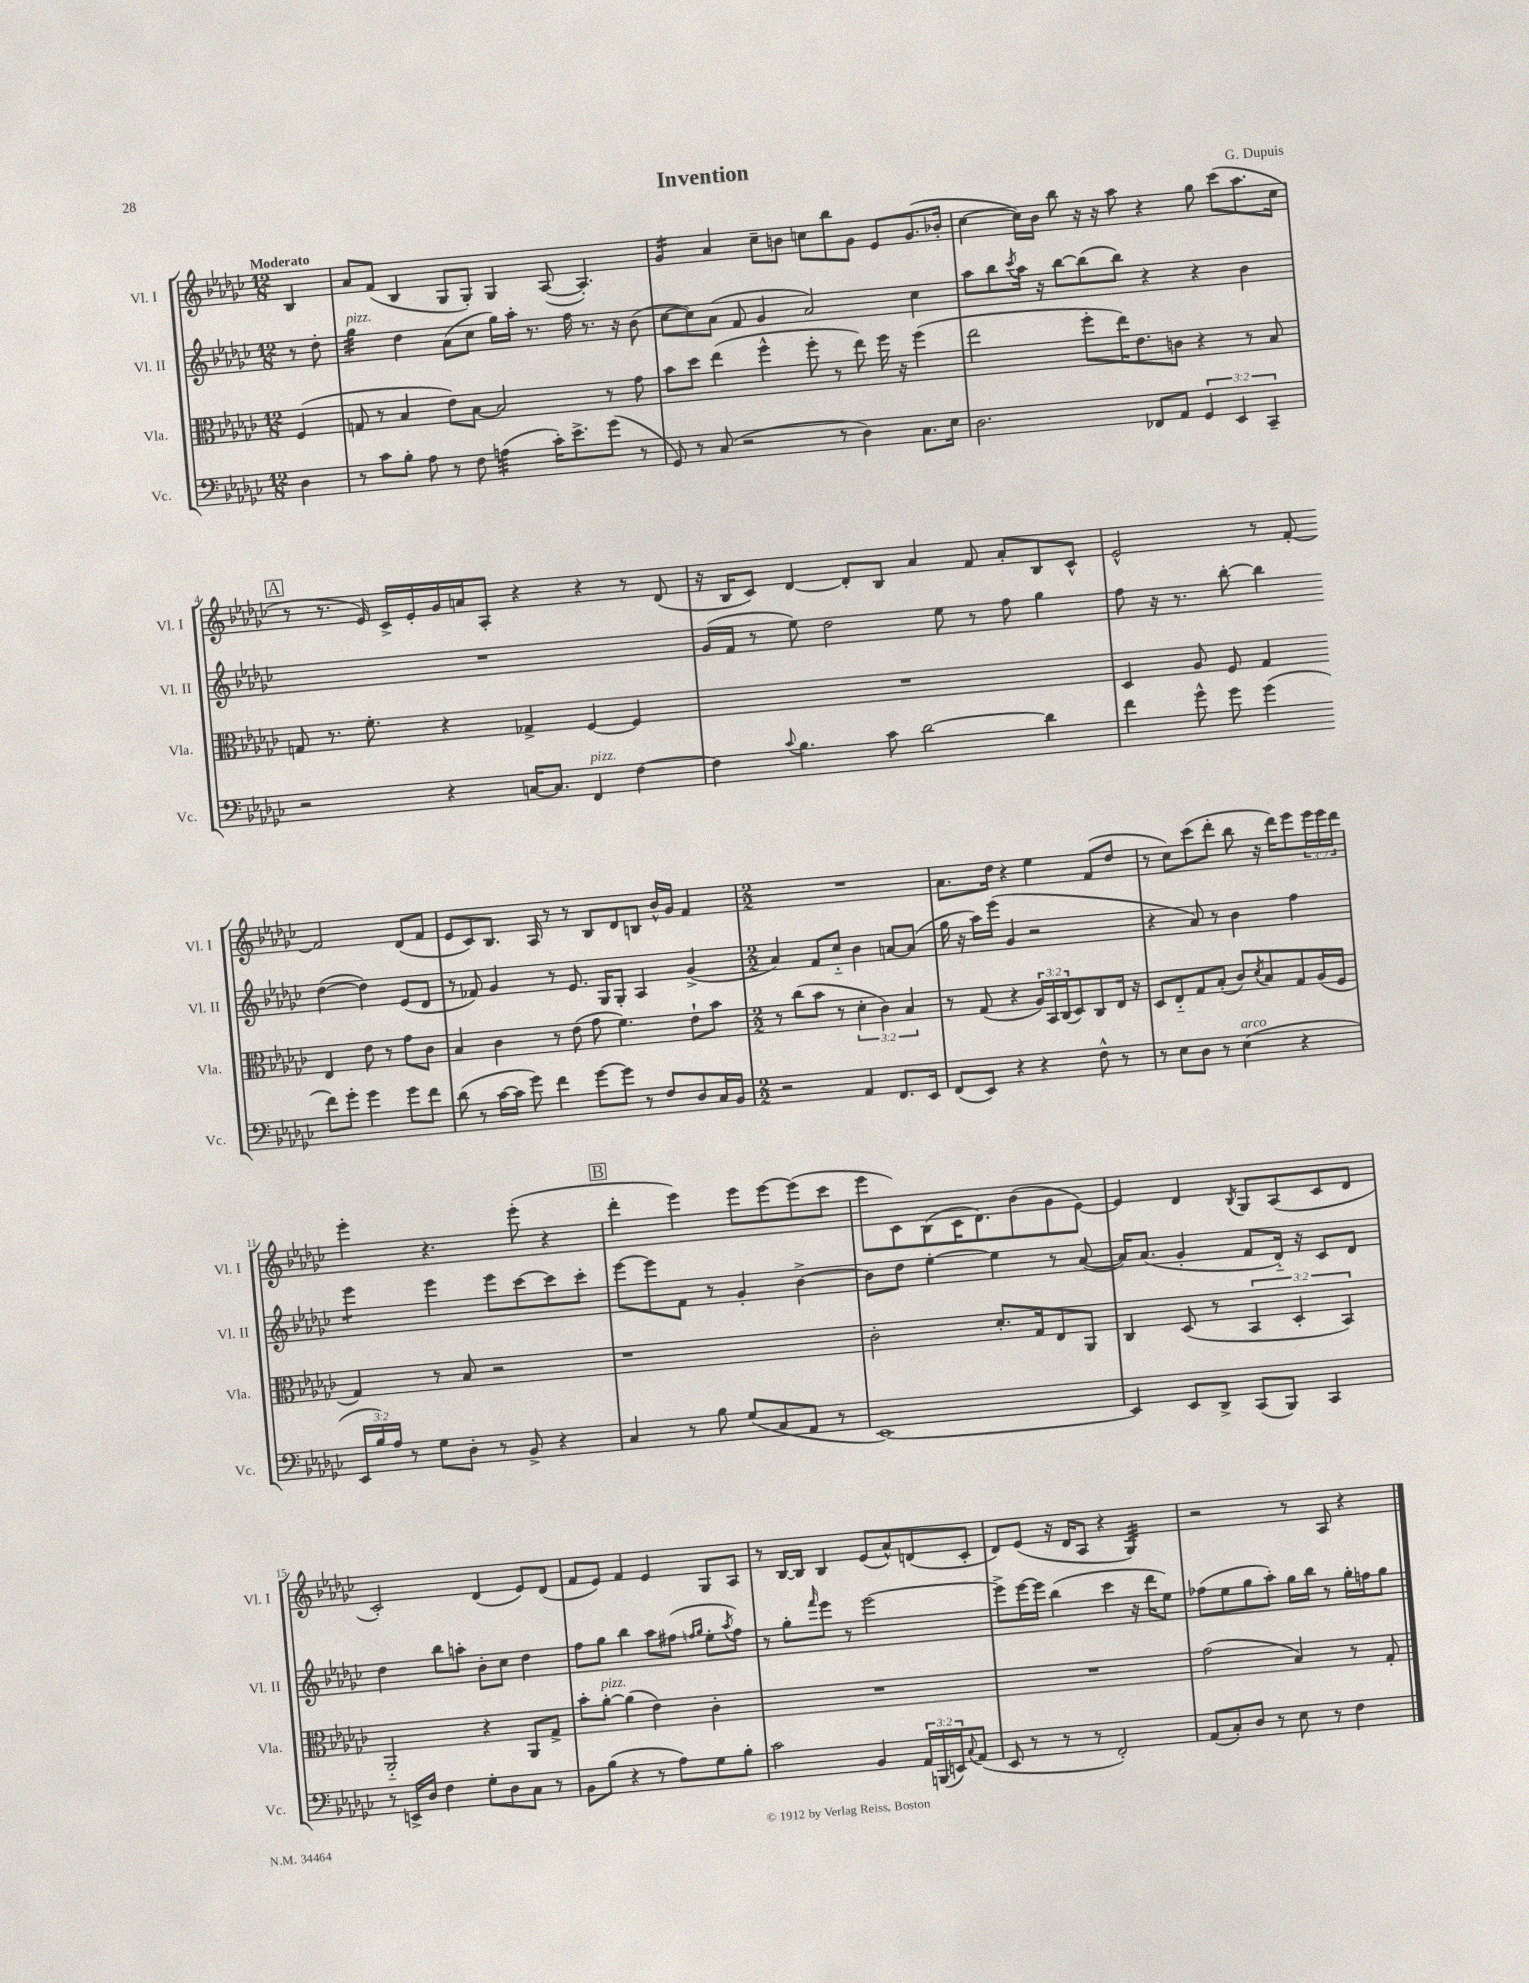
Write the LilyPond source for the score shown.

\header { title = "Invention" composer = "G. Dupuis" }
<<
\new StaffGroup <<
\new Staff = "s0" \with { instrumentName = "Vl. I" shortInstrumentName = "Vl. I" } {
    \clef treble \key ges \major \numericTimeSignature \time 12/8 \override Staff.TupletNumber.text = #tuplet-number::calc-fraction-text \partial 4 \tempo "Moderato"
    bes4 |
    aes'8 f'8( bes4 ges8 ges8-.) ges4 aes8~( aes4.-.) |
    ges'4:16 aes'4 ces''8-- b'8 c''8 bes''8 ges'8 ees'8 ges'8.( bes'16-. |
    ces''4~ ces''16) bes'16 bes''8 r16 r16 aes''8 r4 ges''8 ces'''8( aes''8. ces''16 |
    \mark \markup { \box "A" } r8 r8. ees'16) ces'16-> ees'16-. ges'16 a'16 aes8-. r4 r4 r8 des'8( |
    r16 bes16 ces'8) des'4~ des'8-. bes8 aes'4 f'8 aes'8-. bes8 ces'8-^ |
    ees'2-^ r8 f'8~-. f'2 des'8( f'8 |
    ees'8 ces'8) bes8. aes16 r8 r8 bes8 des'8 b8 bes'16-^ ges'16 f'4 |
    \numericTimeSignature \time 2/2 R1 |
    aes'8. des''16 r4 ees''4 f'8( des''8 |
    r8 ces''8) ces'''8( des'''8-. bes''8 r16 des'''16) ees'''8 \tuplet 3/2 { ees'''16 ees'''16 des'''16 } |
    ees'''4-. r4. ees'''8-.( r4 |
    \mark \markup { \box "B" } des'''4-. ees'''4) ees'''8 ees'''8~ ees'''8( ces'''8 |
    ees'''8 ces'8) bes8( ces'16 des'8.) bes'8( ges'8 ees'8~) |
    ees'4 des'4 \acciaccatura { bes8 } ges8 aes8( ces'8 des'8 |
    ces'2-.) des'4( ees'8) des'8( |
    f'8 ees'8) f'4 ees'4 ges8 aes8 |
    r8 bes16~ bes16 bes4 ees'8( aes'8-^) d'8( ces'8-. |
    des'8) ees'8( r16 des'16 aes8 r4 ges4:32) |
    r2 r8 aes8 r4 \bar "|." |
}
\new Staff = "s1" \with { instrumentName = "Vl. II" shortInstrumentName = "Vl. II" } {
    \clef treble \key ges \major \numericTimeSignature \time 12/8 \partial 4
    r8 des''8-. |
    ges''4:32^\markup { \italic "pizz." } des''4 aes'8( ces''8 ges''16) aes''16-. r8. f''16 r8. r16 bes'8( |
    ces''8~ ces''8) aes'8( f'8 ges'4 aes'2) ces''4 |
    aes''8 bes''8 \acciaccatura { ces'''8 } aes''16 r16 bes''8~ bes''8( bes''8) r4 r4 bes'4 |
    \mark \markup { \box "A" } R1. |
    ges'16( f'16 r8 ees''8) des''2 ees''8 r8 f''8 ges''4 |
    f''8 r16 r8. bes''8~-. bes''4 des''4~( des''4) ees'8( des'8 |
    r8 fes'8) ges'4 r8 ees'8. ges16 ges8-. aes4 ges'4->( |
    \numericTimeSignature \time 2/2 aes'4) f'8 ces''8-_ bes'4 a'8~ a'8( |
    ges''16 r16 aes''16) ees'''16( ges'4 r2 |
    r4 aes'8) r8 bes'4 f''4 |
    ees'''4:8 ees'''4 ees'''8 ces'''8~ ces'''8 ces'''8-. |
    \mark \markup { \box "B" } ees'''8~ ees'''8 f'8 r8 ges'4-. bes'4~-> |
    bes'8 des''8 ees''4~-. ees''4 r8 aes'8~( |
    aes'16) aes'8.( ges'4-. f'8 des'16-_) r16 ces'8 des'8 |
    des''4 bes''8 a''8-. bes'8-. ces''8 des''4 |
    f''8 ges''8 bes''4 aes''8 fis''8( \grace { f''16 ges''16 } ees''8-. \acciaccatura { aes''8 } f''8) |
    r8 ges''8-. \grace { f'''16 } ees'''8 r8 ees'''2~ |
    ees'''8-> ees'''16~ ees'''16 bes''4( ces'''4 r16 des'''16 ees''8) |
    fes''8( ees''8 ges''8 aes''8-.) ges''16 bes''16 r8 ges''16-. f''16 ges''8 \bar "|." |
}
\new Staff = "s2" \with { instrumentName = "Vla." shortInstrumentName = "Vla." } {
    \clef alto \key ges \major \numericTimeSignature \time 12/8 \override Staff.TupletNumber.text = #tuplet-number::calc-fraction-text \partial 4
    f4( |
    g8 r8 bes4 ees'8) bes8~ bes2 r8 ges'8 |
    bes'8 des''8 ees''4( f''4-^ f''8-. r8 ees''8) f''16 r16 f''4( |
    ees''2 f''8-. ees''16) ees'8. c'8 r4 r8 bes8 |
    \mark \markup { \box "A" } g8 r8. f'8.-. r4 ges4-> f4~ f4 |
    R1. |
    des4 aes8 f8 ges4 ees4 ees'8 r8 ges'8 ces'8 |
    bes4 ces'4 r8 ees'8( ges'8 f'4.) ees'8-! bes'8 |
    \numericTimeSignature \time 2/2 r8 ces''8( bes'8 r8 \tuplet 3/2 { des'4-. ces'4) bes4 } |
    r8 ges8( r4 \tuplet 3/2 { aes16) bes,16 ces16( } des8) ces8 ees16 r16 |
    des8 ees8-_ ges8 bes8-.( ces'8) \acciaccatura { des'8 } bes8 ges8 aes16( f16 |
    ges4) r8 bes8 r2 |
    \mark \markup { \box "B" } r1 |
    ces'2-. des'8.-. ges16 ees8 aes,8 |
    ces4 des8( r8 \tuplet 3/2 { bes,4 des4-. bes,4) } |
    aes,2-_ r4 aes,8 ges8-> |
    bes'8-. aes'8~-.^\markup { \italic "pizz." } aes'4( ees'4) ces'4-. |
    R1 |
    R1 |
    ges'2( bes4) r8 ges8-. \bar "|." |
}
\new Staff = "s3" \with { instrumentName = "Vc." shortInstrumentName = "Vc." } {
    \clef bass \key ges \major \numericTimeSignature \time 12/8 \override Staff.TupletNumber.text = #tuplet-number::calc-fraction-text \partial 4
    des4 |
    r8 ces'8 bes8-. aes8 r8 f8 a4:32( ces'16-.) ees'8.-> ges'8( r8 |
    ges,8) r8 ces8( r2 r8 des4) ces8. ees16 |
    des2. fes,8 aes,8 \tuplet 3/2 { ges,4 ees,4 ces,4-- } |
    \mark \markup { \box "A" } r2 r4 c16~ c8. f,4^\markup { \italic "pizz." } f4~ |
    f4 \appoggiatura { ces'8 } bes4. ces'8 des'2~ des'4 |
    f'4 ges'8-^ ges'8 ges'4( f'8) ges'8-. ges'4 ges'8 f'8 |
    des'8( r8 ces'16~ ces'16 ges'8) f'4 ges'8~ ges'8 r8 f8 des8 ces16 bes,16 |
    \numericTimeSignature \time 2/2 r2 aes,4 f,8. ees,16 |
    f,8( ees,8) r4 r4 f8-^ r8 |
    r8 ees8 des8 r8 ees4^\markup { \italic "arco" }( r4 |
    \tuplet 3/2 { ees,16 bes16) aes16 } r8 ges8 des8-. r8 bes,8-> r4 |
    \mark \markup { \box "B" } ces4 r8 bes8 ges8( ces8 aes,8 r8 |
    ees,1~) |
    ees,4 ees,8 des,8-> ces,8( bes,,8) ces,4 |
    r8 e,16-> des16 f4 ges8-. des8 ces8 r8 |
    bes,8 bes8( r4 r8 aes8) ges8 bes8-. |
    ces'2 bes,4 \tuplet 3/2 { aes,16 b,,16( e,16) } \appoggiatura { ces8 } aes,8( |
    ees,8 r8 r8 r8 f,2-.) |
    aes,8( ces8-.) des8 r8 ees8 r8 f4 \bar "|." |
}
>>
>>
